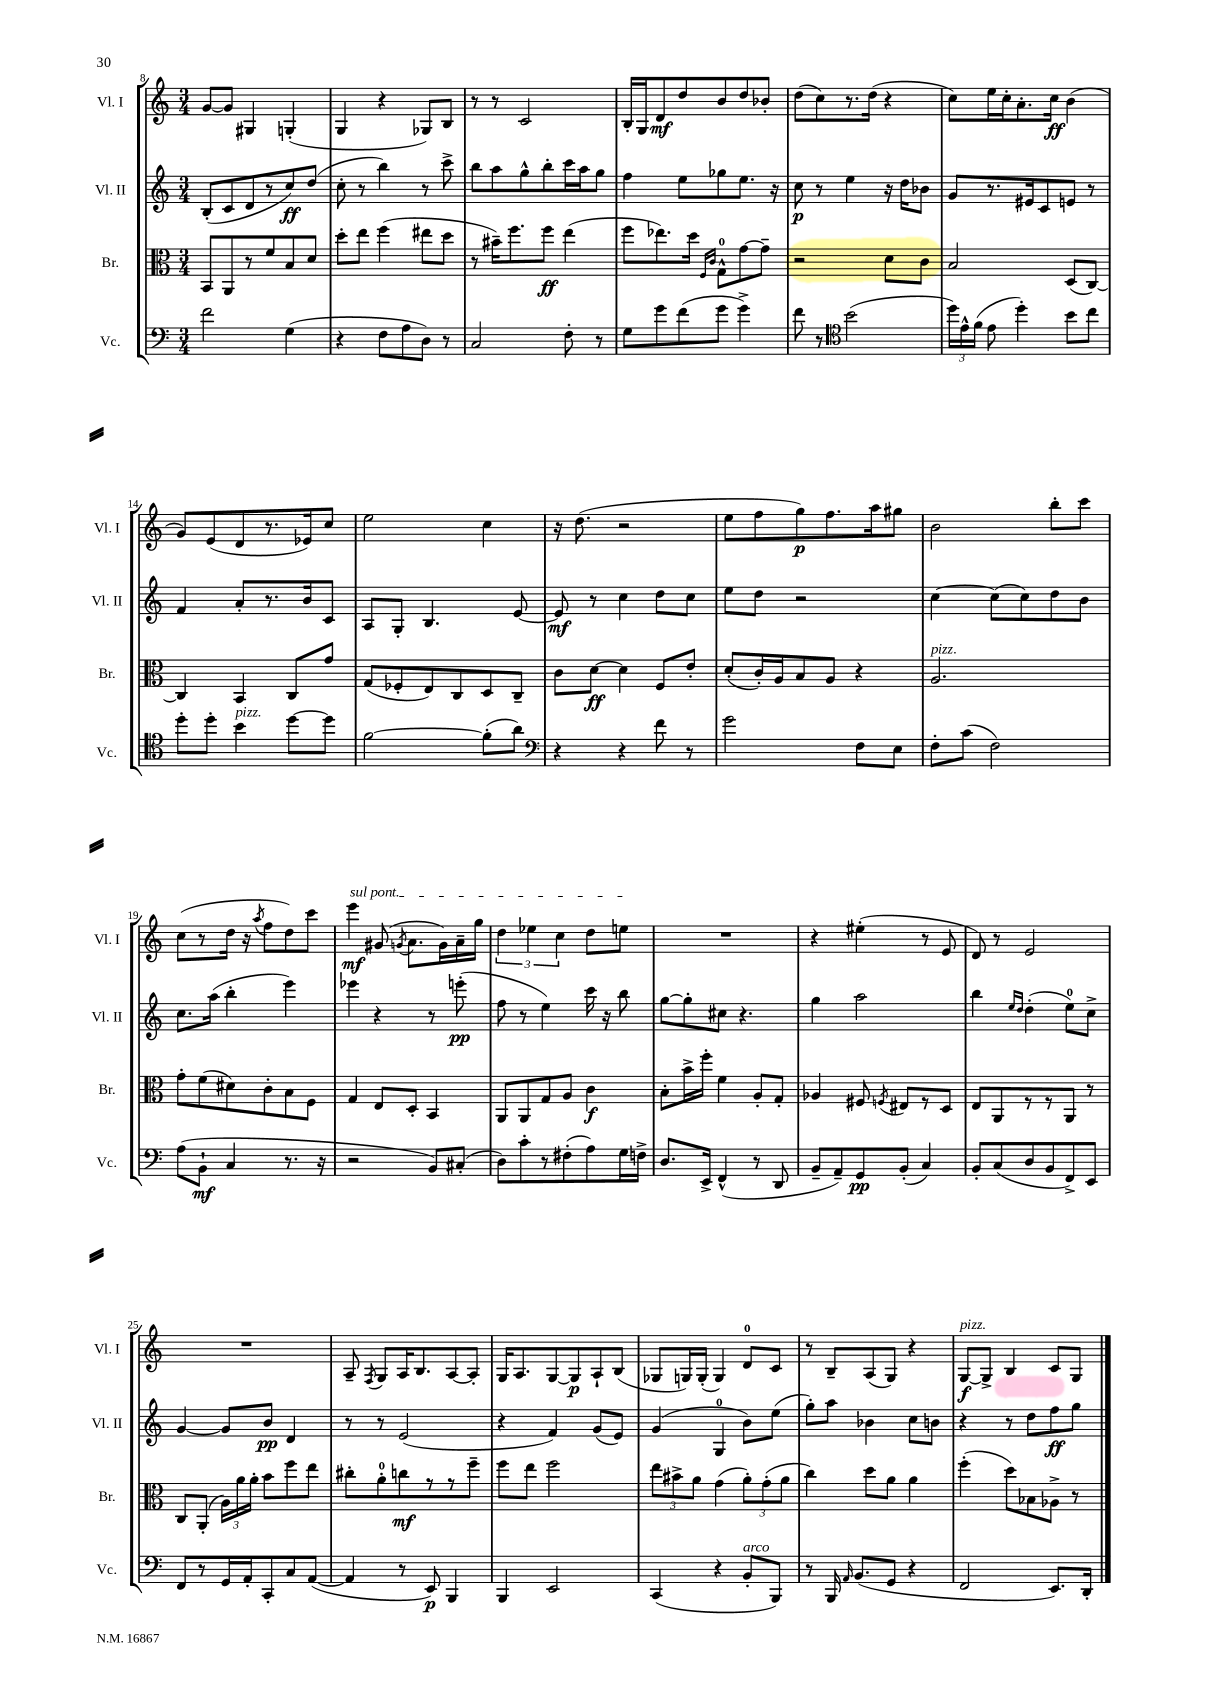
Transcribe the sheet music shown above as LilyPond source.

<<
\new StaffGroup <<
\new Staff = "s0" \with { instrumentName = "Vl. I" shortInstrumentName = "Vl. I" } {
    \clef treble \key c \major \numericTimeSignature \time 3/4
    \autoBeamOff g'8[~ g'8] gis4 g4-.( |
    g4 r4 ges8[) b8] |
    r8 r8 c'2 |
    b16[-. g16 d'8\mf d''8 b'8 d''8 bes'8]-. |
    d''8[( c''8) r8. d''16]( r4 |
    c''8[) e''16 c''16-. a'8.-. c''16]\ff b'4( |
    g'8[) e'8( d'8 r8. ees'16) c''8] |
    e''2 c''4 |
    r16 d''8.( r2 |
    e''8[ f''8 g''8\p) f''8. a''16 gis''8] |
    b'2 b''8[-. c'''8] |
    c''8[( r8 d''16] r16 \acciaccatura { a''8 } f''8[ d''8) c'''8] |
    \once \override TextSpanner.bound-details.left.text = \markup { \italic "sul pont." } e'''4\mf\startTextSpan gis'8( \acciaccatura { g'8 } a'8.[ g'16) a'16-- g''16] |
    \tuplet 3/2 { d''4 ees''4 c''4 } d''8[ e''8]\stopTextSpan |
    R2. |
    r4 eis''4-.( r8 e'8 |
    d'8) r8 e'2 |
    R2. |
    a8-- \acciaccatura { f8 } g8[ a16 b8. a8~ a8]-. |
    g16[ a8. g8~ g8\p a8-! b8]( |
    ges8[ g16) g16]-.( g4) d'8[-0 c'8] |
    r8 b8[-- a8( g8]) r4 |
    g8[~\f^\markup { \italic "pizz." } g8]-> b4 c'8[ g8] \bar "|." |
}
\new Staff = "s1" \with { instrumentName = "Vl. II" shortInstrumentName = "Vl. II" } {
    \clef treble \key c \major \numericTimeSignature \time 3/4
    \autoBeamOff b8[-.( c'8 d'8 r8 c''8\ff) d''8]( |
    c''8-. r8 b''4) r8 c'''8-> |
    b''8[ a''8 g''8-^ b''8-. c'''16 a''16 g''8] |
    f''4 e''8[ ges''8 e''8.] r16 |
    c''8\p r8 e''4 r16 d''16[ bes'8] |
    g'8[ r8. eis'16 c'8 e'8] r8 |
    f'4 a'8[-. r8. b'16 c'8] |
    a8[ g8]-. b4. e'8~ |
    e'8\mf r8 c''4 d''8[ c''8] |
    e''8[ d''8] r2 |
    c''4~ c''8[( c''8) d''8 b'8] |
    c''8.[ a''16]( b''4-. e'''4) |
    ees'''4 r4 r8 e'''8-.\pp( |
    f''8 r8 e''4) c'''16 r16 b''8 |
    g''8[~ g''8-. cis''8] r4. |
    g''4 a''2 |
    b''4 \grace { e''16[ d''16] } d''4-.( e''8[-0) c''8]-> |
    g'4~ g'8[ b'8]\pp d'4 |
    r8 r8 e'2( |
    r4 f'4) g'8[( e'8]) |
    g'4( g4-0 b'8[) e''8]( |
    g''8[-.) a''8] bes'4 c''8[ b'8] |
    r4 r8 d''8[ f''8\ff g''8] \bar "|." |
}
\new Staff = "s2" \with { instrumentName = "Br." shortInstrumentName = "Br." } {
    \clef alto \key c \major \numericTimeSignature \time 3/4
    \autoBeamOff b,8[ a,8 r8 f'8 b8 d'8] |
    d''8[-. e''8] f''4( eis''8[ d''8] |
    r8 bis'16[--) f''8. f''8]\ff e''4( |
    f''8[ ees''8.) d''16] \grace { f16[ c'16] } g8[-0-^ g'8~ g'8]-- |
    r2 d'8[ c'8] |
    b2 d8[( c8]~) |
    c4 b,4 c8[ g'8] |
    g8[( fes8-. e8) c8 d8 c8]-- |
    c'8[ d'8]~\ff d'4 f8[ e'8]-. |
    d'8[-.( c'16-.) a16 b8 a8] r4 |
    a2.^\markup { \italic "pizz." } |
    g'8[-. f'8( dis'8) c'8-. b8 f8] |
    g4 e8[ d8]-. b,4 |
    a,8[ a,8 g8 a8] c'4\f |
    b8[-. b'16-> f''16]-. f'4 a8[-. g8]-. |
    aes4 fis8 \acciaccatura { f8 } eis8[ r8 d8] |
    e8[ a,8 r8 r8 a,8] r8 |
    c8[ a,8]-.( \tuplet 3/2 { a16[) a'16 a'16]-. } b'8[ f''8 e''8] |
    cis''8[-. a'8-0-. c''8\mf r8 r8 f''8]-- |
    f''8[ e''8] f''2 |
    \tuplet 3/2 { e''8[ bis'8-> a'8] } g'4( \tuplet 3/2 { a'8[-.) g'8-.( a'8] } |
    c''4) d''8[ a'8] a'4 |
    f''4-.( d''8[) bes8 aes8]-> r8 \bar "|." |
}
\new Staff = "s3" \with { instrumentName = "Vc." shortInstrumentName = "Vc." } {
    \clef bass \key c \major \numericTimeSignature \time 3/4
    \autoBeamOff f'2 g4( |
    r4 f8[ a8 d8]) r8 |
    c2 f8-. r8 |
    g8[ g'8 f'8( g'8] g'4->) |
    f'8 r8 \clef tenor b'2( |
    \tuplet 3/2 { d''16[) e'16-^ f'16]( } e'8 d''4-.) b'8[ c''8] |
    d''8[-. d''8]-. b'4^\markup { \italic "pizz." } d''8[~ d''8] |
    f'2~ f'8[-.( a'8]) |
    \clef bass r4 r4 f'8 r8 |
    g'2 f8[ e8] |
    f8[-. c'8]( f2) |
    a8[( b,8]-!\mf c4 r8. r16 |
    r2 b,8[) cis8]-.( |
    d8[) c'8-. r8 fis8-.( a8) g16 f16]-> |
    d8.[ e,16]-> f,4-^( r8 d,8 |
    b,8[-- a,8--) g,8\pp b,8]-.( c4) |
    b,8[-. c8( d8 b,8 f,8->) e,8] |
    f,8[ r8 g,16 a,16-. c,8-. c8 a,8]~( |
    a,4 r8 e,8\p) b,,4 |
    b,,4 e,2 |
    c,4( r4 b,8[-.^\markup { \italic "arco" } b,,8]) |
    r8 b,,16 \grace { a,16 } b,8.[( g,8] r4 |
    f,2 e,8.[) d,16]-. \bar "|." |
}
>>
>>
\layout { \context { \Score currentBarNumber = #8 } }
